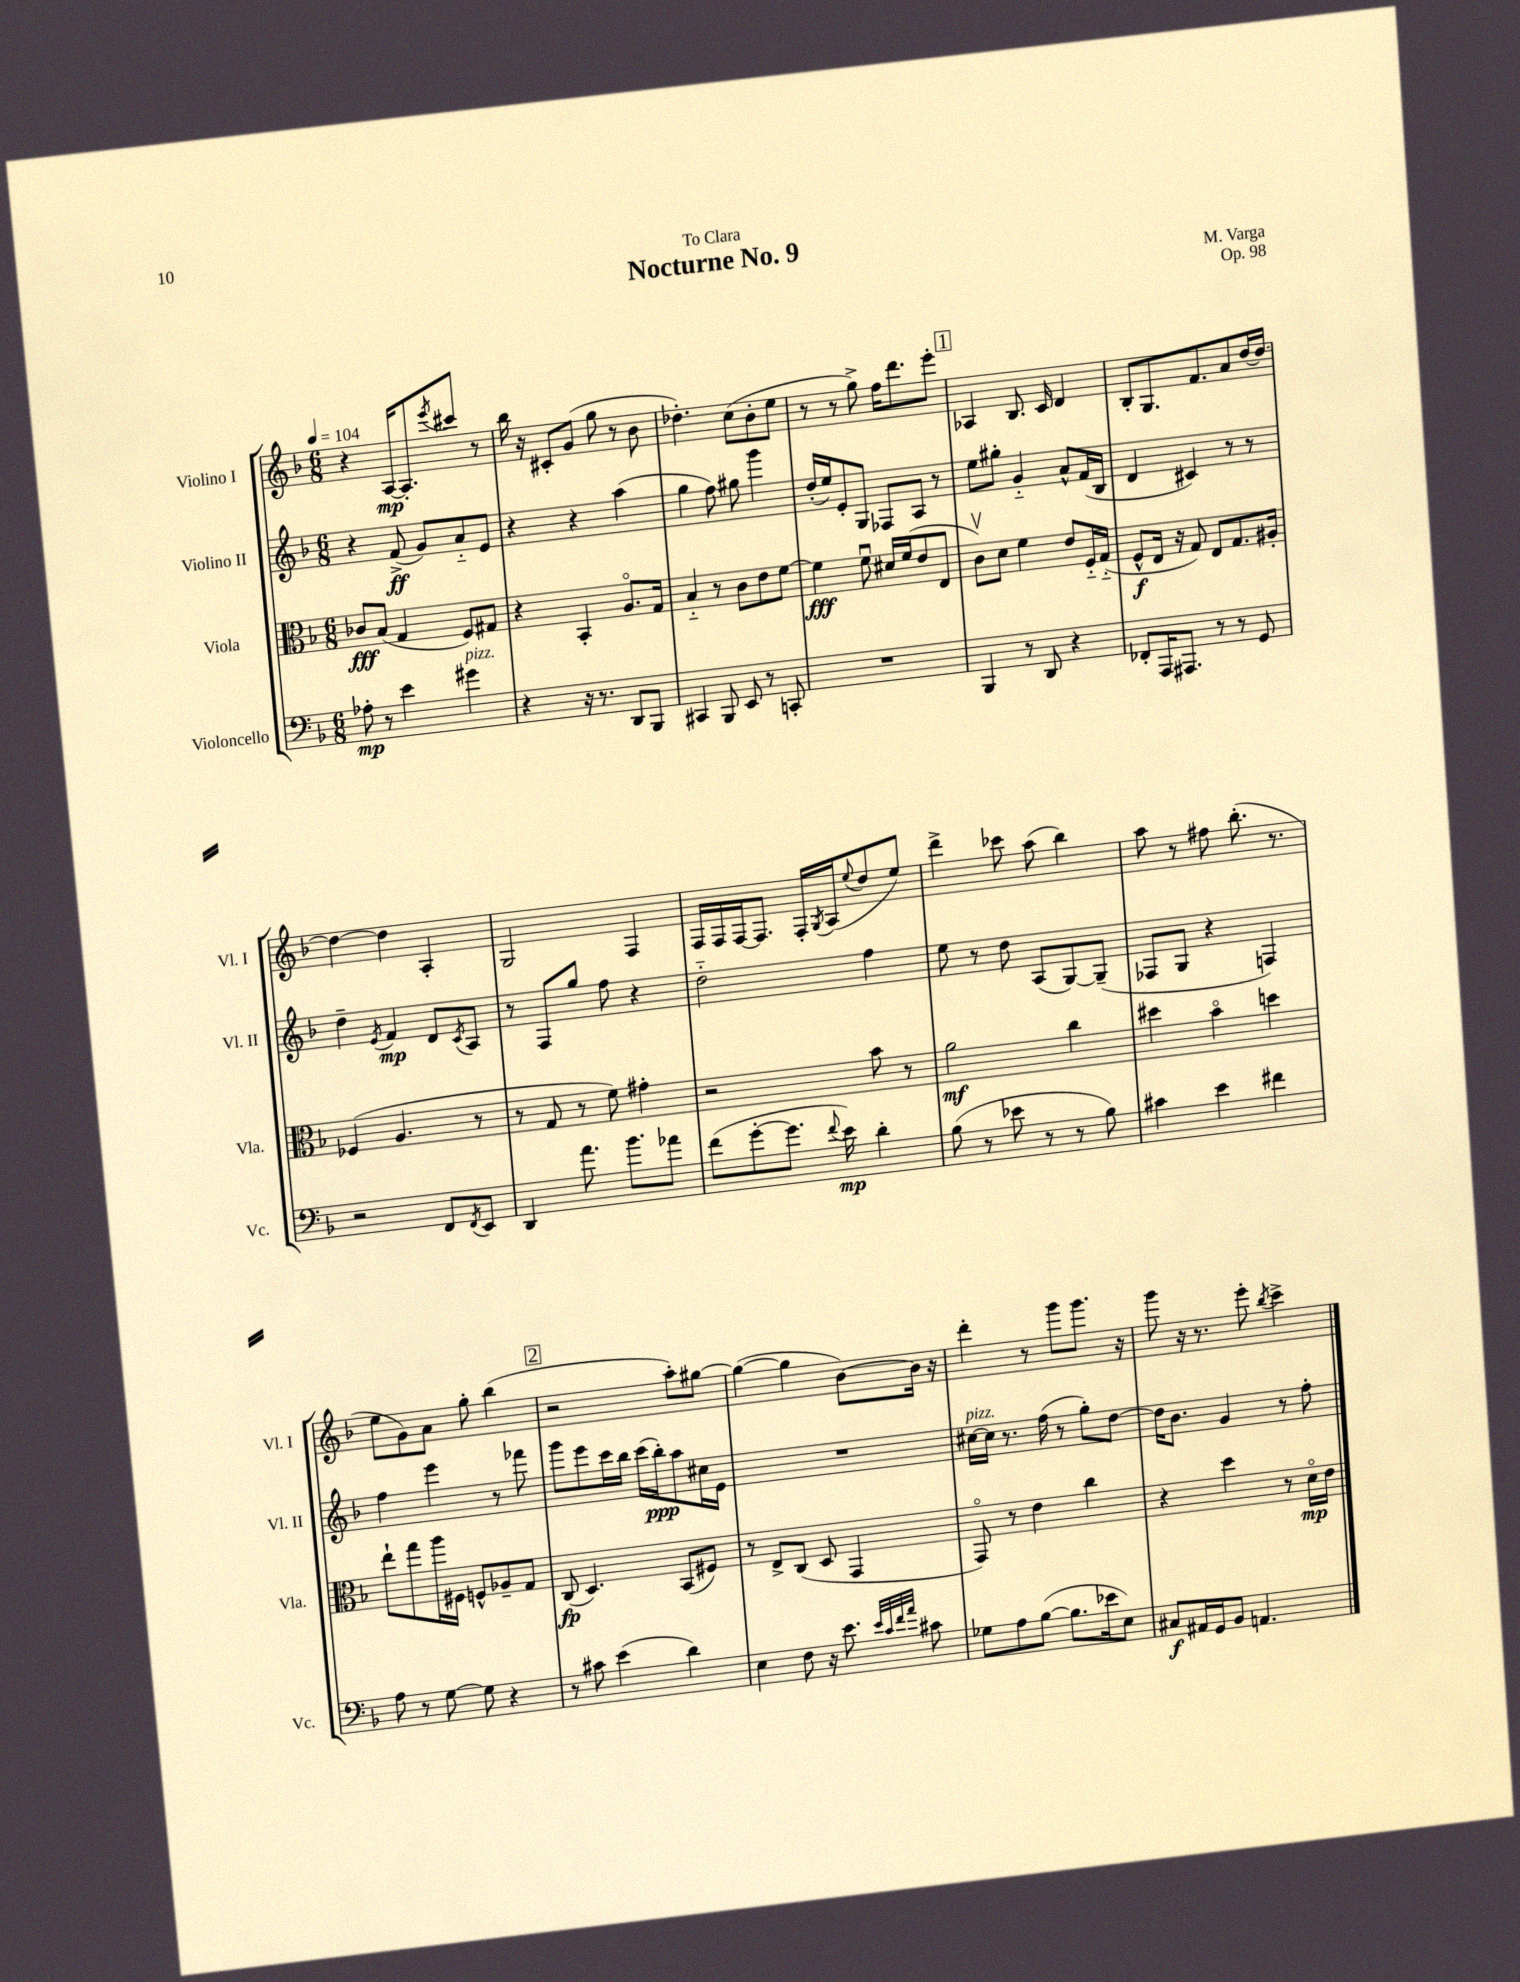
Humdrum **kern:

**kern	**kern	**kern	**kern
*staff4	*staff3	*staff2	*staff1
*clefF4	*clefC3	*clefG2	*clefG2
*k[b-]	*k[b-]	*k[b-]	*k[b-]
*M6/8	*M6/8	*M6/8	*M6/8
*MM104	*MM104	*MM104	*MM104
8A-'	8c-	4r	4r
8r	(8B-	.	.
4e	4G	(8f^	[16A
.	.	.	8.A']
.	.	8g)	.
.	.	.	8qeee
4g#	8F)	8a'~	8ccc#
.	8G#	8e	8r
=	=	=	=
4r	4r	4r	16bb-
.	.	.	16r
.	.	.	8c#'
16r	4BB-'	4r	(8g
8.r	.	.	.
.	.	.	8gg
8DD	8.Ao	(4aa	8r
8BBB-	.	.	8b-
.	16G	.	.
=	=	=	=
4CC#	4B-'~	4gg	4.dd-')
8BBB-	8r	8ff)	.
8EE	8c	8gg#	(8cc
8r	8e	4ggg	8b-'
8CC'	[8f	.	8ee
=	=	=	=
2.r	4f]	(16dd'	8r
.	.	16ee)	.
.	.	8e'	8r
.	8fu	8G	8gg^)
.	16d#	8F-	16ff
.	(16f	.	8.ddd
.	8e	8A	.
.	8E	8r	8eee'
=	=	=	=
4BBB-	8cv)	8ee	4A-
.	8d	8gg#'	.
8r	4f	4g'~	8.B-
8DD	.	.	.
.	.	.	16c
4r	8e	8a^^	4d
.	16F'~	(16f	.
.	(16G'~	16B-	.
=	=	=	=
8FF-'	8F^^	4d	8B-'
16AAA	16E	.	8.G
8.AAA#	16r	.	.
.	8G)	4c#)	.
.	.	.	8.f
8r	8E	.	.
8r	8.G	8r	8a
8GG	.	8r	[16dd
.	16A#'	.	16dd_
=	=	=	=
2r	(4F-	4dd~	4dd_
.	.	8qe	.
.	4.A	4f	4dd]
8FF	.	8d	4A'
8qFF	.	8qc	.
8EE	8r	8A	.
=	=	=	=
4DD	8r	8r	2G
.	8G	8F	.
8.a	8r	8gg	.
.	8f)	8ff	.
8.b-	.	.	.
.	4g#'	4r	4F
8a-	.	.	.
=	=	=	=
(8f	2r	2dd'~	16F
.	.	.	16F
[8g'	.	.	[16F
.	.	.	8.F]
8.g]	.	.	.
.	.	.	16F'
8qqf	.	.	8qG
16e)	.	.	(16A
.	.	.	8qqee
4d'	8b-	4ff	8dd
.	8r	.	8ee)
=	=	=	=
(8B-	2a	8ee	4ddd^
8r	.	8r	.
8e-	.	8dd	8ccc-
8r	.	(8A	(8aa
8r	4cc	[8G)	4bb-)
8B-)	.	(8G~]	.
=	=	=	=
4c#	4dd#	8F-	8aa
.	.	8G	8r
4e	4b-o	4r	8ff#
.	.	.	(8.bb-'
4f#	4dd	4F)	.
.	.	.	8.r
=	=	=	=
8A	8ee`	4ff	8ee
8r	8gg	.	8g)
[8G	16aa	4eee	8a
.	16F#	.	.
8G]	8F^^	.	8gg'
4r	8A-~	8r	(4bb-
.	8G	8fff-	.
=	=	=	=
8r	(8C	8ggg	2r
8c#	4.D)	8eee	.
(4e	.	16ccc	.
.	.	16bb-	.
.	.	(16ccc	.
.	.	16bb-')	.
4d)	(8BB-	8aa	8aa')
.	8F#)	16cc#	[8gg#
.	.	16e	.
=	=	=	=
4E	8r	2.r	(4gg#_
.	8E^	.	.
8F	(8C	.	4gg#]
16r	8D	.	.
8.e	.	.	.
.	4GG	.	[8b-)
32qqe	.	.	.
32qqc	.	.	.
32qqf	.	.	.
32qqa	.	.	.
8c#	.	.	16b-]
.	.	.	16r
=	=	=	=
8G-	8GGo)	[16cc#	4ddd'
.	.	16cc#]	.
8A	8r	8.r	.
([8B-	4e	.	8r
.	.	(16ff	.
8.B-]	.	8r	8ggg
.	4cc	8gg')	8.ggg
16e-	.	.	.
8E)	.	[8dd	.
.	.	.	16r
=	=	=	=
8C#	4r	16dd]	8ggg
.	.	8.b-	.
16AA#	.	.	16r
16GG	.	.	8.r
8BB-	4dd	4g	.
4.AA	.	.	8eee'
.	.	.	8qbb-
.	8r	8r	4ccc^
.	16do	8ff'	.
.	16e	.	.
==	==	==	==
*-	*-	*-	*-
